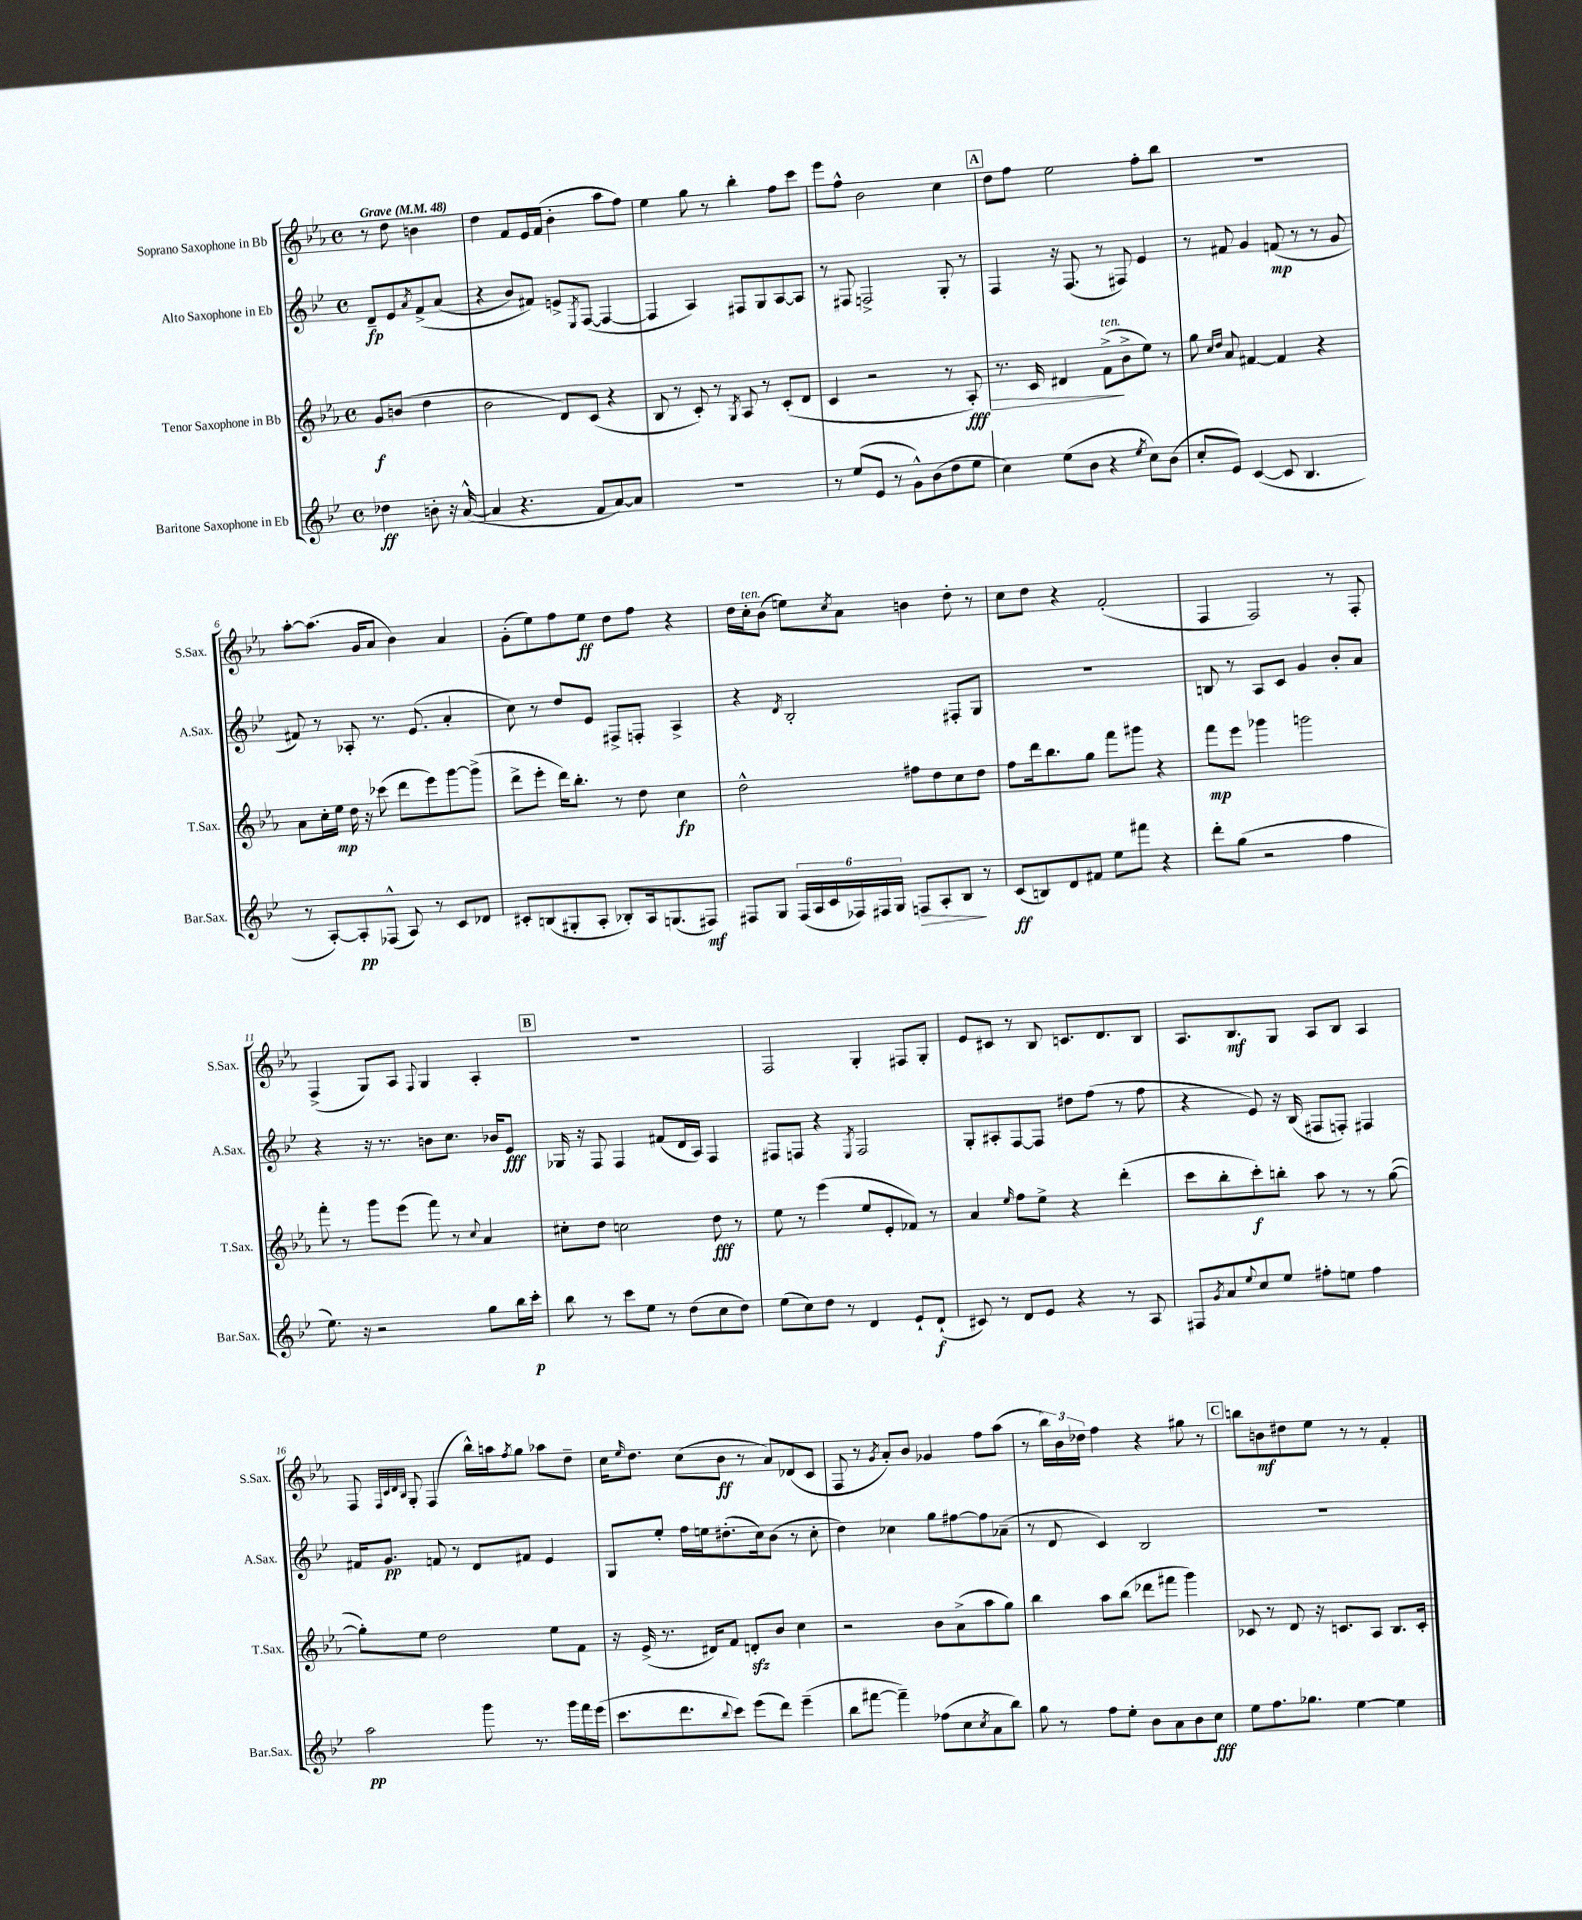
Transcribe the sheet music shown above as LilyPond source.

<<
\new StaffGroup <<
\new Staff = "s0" \with { instrumentName = "Soprano Saxophone in Bb" shortInstrumentName = "S.Sax." } {
    \clef treble \key ees \major \defaultTimeSignature \time 4/4 \partial 2 \tempo "Grave" 4 = 48
    r8 d''8 b'4 |
    d''4 f'8 ees'16 f'16( bes'4-. aes''8 f''8) |
    ees''4 g''8 r8 bes''4-. f''8 c'''8 |
    ees'''8 f''8-^ bes'2 c''4 |
    \mark \markup { \box "A" } d''8 f''8 ees''2 f''8-. bes''8 |
    R1 |
    aes''8~-. aes''8.( g'16 aes'8 bes'4) aes'4 |
    g'8-.( ees''8) f''8 ees''8\ff d''8 f''8 r4 |
    d''16 c''16-.^\markup { \italic "ten." } bes'8( e''8) \acciaccatura { c''8 } aes'8 b'4 d''8-. r8 |
    c''8 d''8 r4 f'2-.( |
    f4 f2) r8 f8-. |
    f4->( g8) aes8 \appoggiatura { f8 } g4 aes4-. |
    \mark \markup { \box "B" } R1 |
    f2 g4-. fis8 g8-. |
    ees'8 cis'8 r8 bes8 c'8. d'8. bes8 |
    aes8. bes8.\mf g8 aes8 bes8 aes4 |
    f8 \grace { f32 c'32 d'32 bes32 } g8-. f4( bes''16-^) a''16 \acciaccatura { f''8 } g''8 aes''8 d''8-- |
    c''16 \grace { ees''16 } d''8. c''8( bes'8\ff r8 aes'8) des'8( c'8 |
    f8 r8 \acciaccatura { g'8 } aes'8-.) bes'8 ges'4 f''8 aes''8( |
    r8 \tuplet 3/2 { bes''16) bes'16 des''16 } f''4 r4 gis''8 r8 |
    \mark \markup { \box "C" } b''8 b'8\mf dis''8 ees''8 r8 r8 f'4-. \bar "|." |
}
\new Staff = "s1" \with { instrumentName = "Alto Saxophone in Eb" shortInstrumentName = "A.Sax." } {
    \clef treble \key bes \major \defaultTimeSignature \time 4/4 \partial 2
    d'8--\fp ees'8 \acciaccatura { a'8 } f'8->\( a'8( |
    r4 bes'8) fis'8\) e'8-> \acciaccatura { ees8 } f8~( f4~ |
    f4 a4) fis8 g8 a8~ a8 |
    r8 fis8 f2-> g8-. r8 |
    \mark \markup { \box "A" } f4 r16 f8.( r8 fis8) ees'4 |
    r8 fis'8 g'4 f'8\mp( r8 r8 g'8 |
    fis'8) r8 aes8-. r8. ees'8.( a'4-. |
    c''8) r8 d''8 ees'8 fis8-> f8-. a4-> |
    r4 \acciaccatura { d'8 } bes2-. fis8-. g8 |
    R1 |
    b8 r8 a8 c'8 g'4 bes'8-. a'8 |
    r4 r16 r8. b'8 c''8. bes'16 ees'8\fff |
    \mark \markup { \box "B" } ges16 r16 f8 f4 fis'8( d'16 a16) f4 |
    fis8 f8 r4 \acciaccatura { ees8 } f2 |
    g8-. ais8-. f8~ f8 dis''8 f''8( r8 f''8 |
    r4 ees'8) r16 bes16( fis8 f8-.) fis4 |
    fis'16 g'8.\pp f'8 r8 d'8 fis'8 ees'4 |
    g8 ees''8-. f''16 e''16 dis''8.-.( c''16) bes'8( r8 c''8-. |
    d''4) ces''4 g''8 fis''8~ fis''8 aes'8--( |
    r8 d'8 c'4) bes2 |
    \mark \markup { \box "C" } R1 \bar "|." |
}
\new Staff = "s2" \with { instrumentName = "Tenor Saxophone in Bb" shortInstrumentName = "T.Sax." } {
    \clef treble \key ees \major \defaultTimeSignature \time 4/4 \partial 2
    g'8\f b'8( d''4 |
    bes'2 d'8) c'8( r4 |
    bes8 r8 c'8-.) r8 \acciaccatura { g8 } aes8 r8 c'8-.( d'8 |
    c'4 r2 r8 aes8-.\fff\>) |
    \mark \markup { \box "A" } r8. c'16 dis'4 f'8->\!^\markup { \italic "ten." }( bes'8-> ees''8) r8 |
    g''8 \grace { c''16 d''16 } aes'8 fis'4~ fis'4 r4 |
    aes'8 c''16-. ees''16\mp d''16 r16 ces'''8( d'''8 ees'''8) g'''8~ g'''8->( |
    d'''8-> ees'''8-. d'''16) bes''8.-. r8 d''8 c''4\fp |
    d''2-^ fis''8 d''8 c''8 d''8 |
    f''8 d'''16 bes''8. g''8 f'''8 gis'''8 r4 |
    f'''8\mp ees'''8 ges'''4 g'''2 |
    f'''8-. r8 g'''8 ees'''8( f'''8) r8 \appoggiatura { c''8 } aes'4 |
    \mark \markup { \box "B" } cis''8-. d''8 c''2 d''8\fff r8 |
    ees''8 r8 ees'''4( ees''8 ees'8-. fes'8) r8 |
    aes'4 \grace { ees''16 } f''8 ees''8-> r4 d'''4-.( |
    c'''8 bes''8-. c'''8-.\f) b''8-. aes''8 r8 r8 g''8~( |
    g''8-.) ees''8 d''2 ees''8 f'8 |
    r16 ees'16->( r8. dis'16) f'8 d'8-.\sfz bes'8 c''4 |
    r2 bes'8 aes'8->( aes''8 g''8) |
    bes''4 aes''8 bes''8( des'''8 fis'''8 g'''4) |
    \mark \markup { \box "C" } ces'8 r8 d'8 r16 c'8. aes8 bes8. c'16-. \bar "|." |
}
\new Staff = "s3" \with { instrumentName = "Baritone Saxophone in Eb" shortInstrumentName = "Bar.Sax." } {
    \clef treble \key bes \major \defaultTimeSignature \time 4/4 \partial 2
    des''4\ff b'8-. r16 a'16~-^( |
    a'4 r4. f'8 a'8~) a'8 |
    R1 |
    r8 ees''8( ees'8 r8 g'8-^) bes'8( d''8 ees''8 |
    \mark \markup { \box "A" } c''4) ees''8( bes'8 r4 \acciaccatura { ees''8 } c''8) bes'8( |
    c''8-. ees'8) c'4~( c'8 bes4. |
    r8 a8~-.) a8-.\pp fes8-^( a8) r8 c'8 des'8 |
    cis'8-. b8( gis8-. a8-. bes8-.) a16 g8.( fis8\mf) |
    fis8 g8 \tuplet 6/4 { fis16( a16 c'16 fes16) fis16 g16 } f8\> a8-. bes8\! r8 |
    c'8\ff( b8) d'8 fis'8 ees''8 fis'''8 r4 |
    d'''8-. g''8( r2 f''4 |
    ees''8.) r16 r2 g''8 bes''16 c'''16-.\p |
    \mark \markup { \box "B" } bes''8 r8 c'''8 ees''8 r8 d''8( c''8 d''8) |
    ees''8( c''8) d''8 r8 d'4 ees'8-! d'8-!\f( |
    cis'8) r8 d'8 ees'8 r4 r8 a8 |
    fis8 \acciaccatura { g'8 } a'8 \appoggiatura { ees''8 } c''8 ees''8 fis''8-. e''8 fis''4 |
    a''2\pp g'''8 r8. g'''16 f'''16 ees'''16( |
    c'''8. d'''8. \appoggiatura { bes''8 } c'''8) ees'''8( d'''8) ees'''4--( |
    bes''8 fis'''8~ fis'''4--) fes''8( c''8 \acciaccatura { c''8 } a'8 bes''8) |
    g''8 r8 f''8 ees''8-. bes'8 a'8 bes'8 c''8\fff |
    \mark \markup { \box "C" } ees''8 f''8. ges''8. ees''4~ ees''4 \bar "|." |
}
>>
>>
